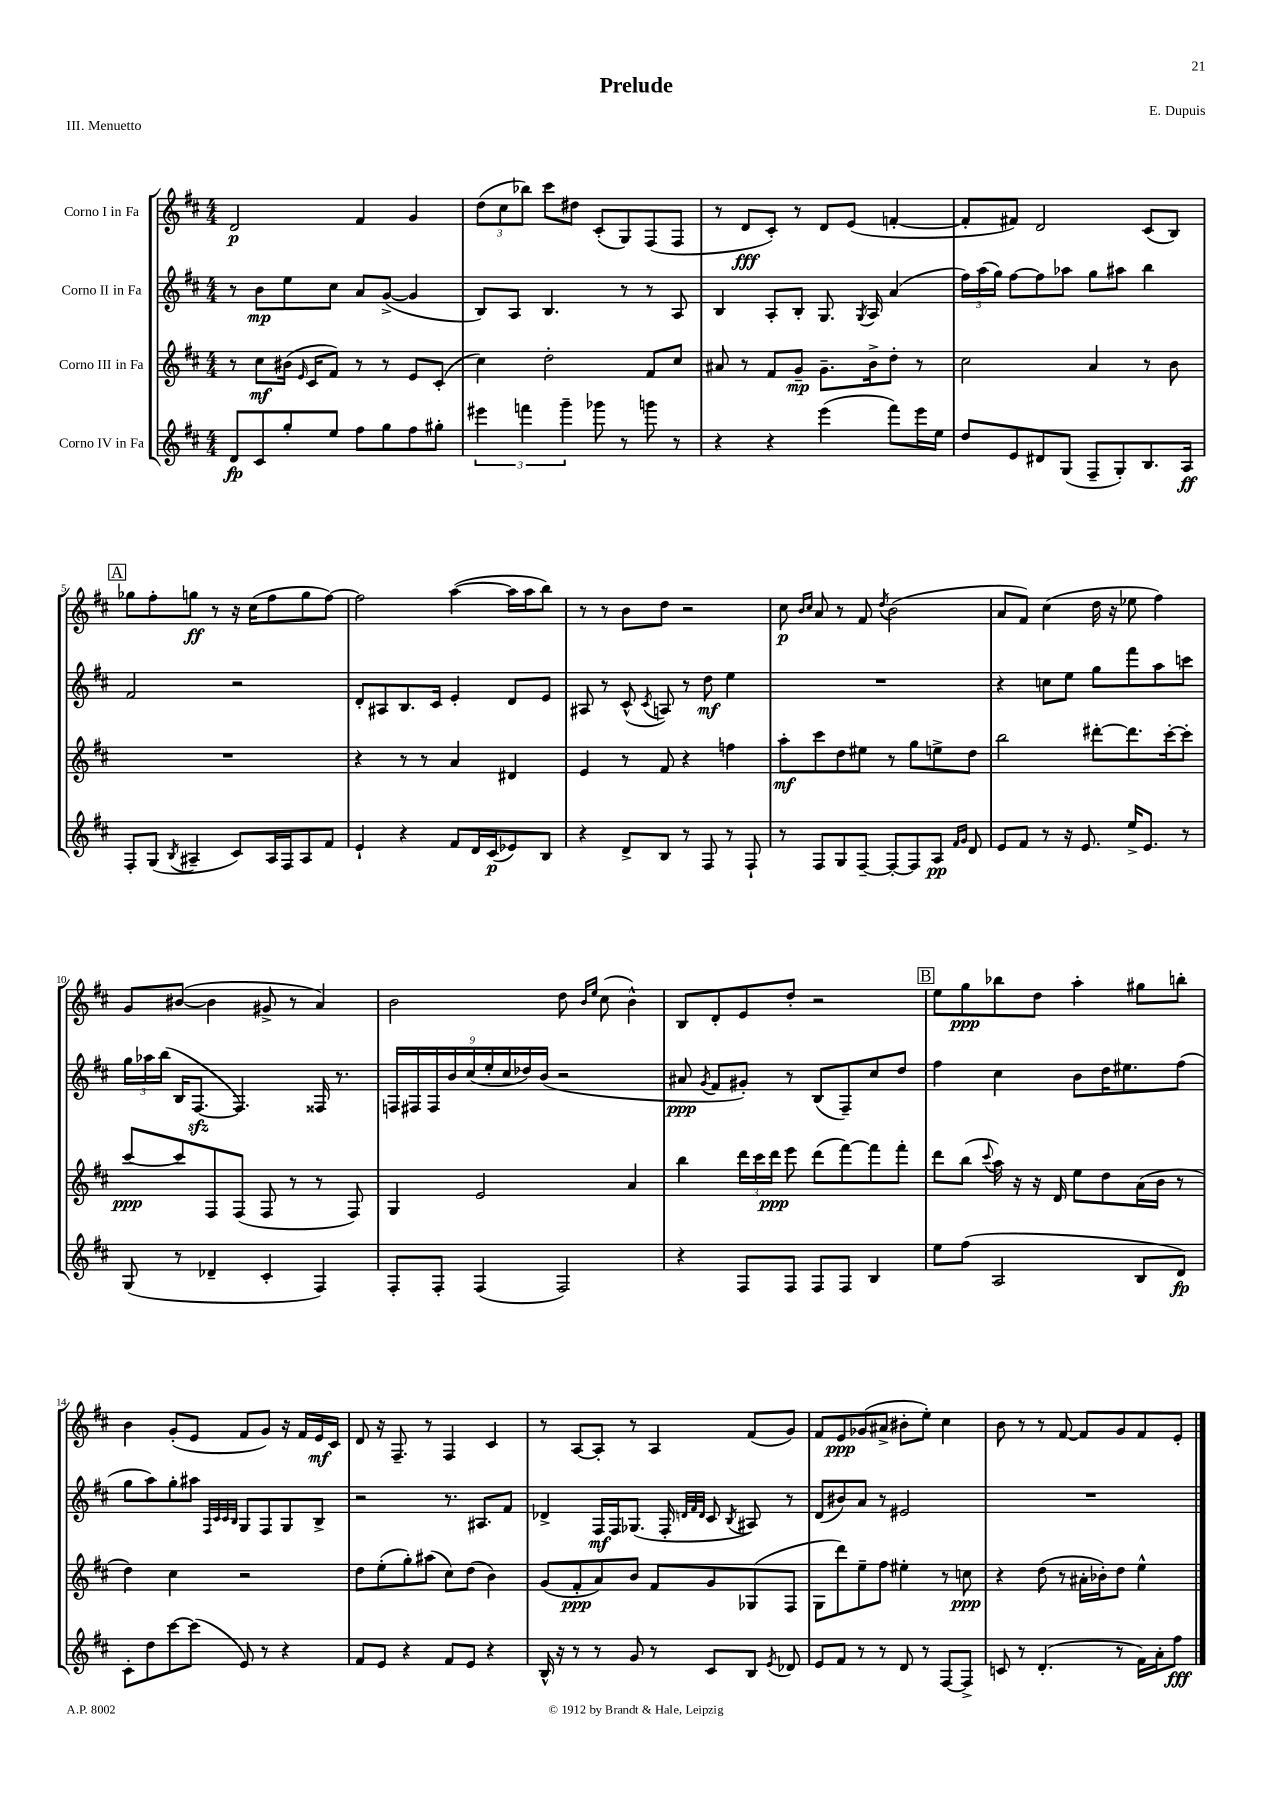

**kern	**dynam	**kern	**dynam	**kern	**dynam	**kern	**dynam
*part4	*part4	*part3	*part3	*part2	*part2	*part1	*part1
*staff4	*staff4	*staff3	*staff3	*staff2	*staff2	*staff1	*staff1
*I"Corno IV in Fa	*	*I"Corno III in Fa	*	*I"Corno II in Fa	*	*I"Corno I in Fa	*
*clefG2	*	*clefG2	*	*clefG2	*	*clefG2	*
*k[f#c#]	*	*k[f#c#]	*	*k[f#c#]	*	*k[f#c#]	*
*M4/4	*	*M4/4	*	*M4/4	*	*M4/4	*
=1	=1	=1	=1	=1	=1	=1	=1
8d/L	fp	8r	.	8r	.	2d/	p
8c#/	.	8cc#\L	mf	8b\L	mp	.	.
8gg'/	.	(16b#X\Jk	.	8ee\	.	.	.
.	.	16qqe/	.	.	.	.	.
.	.	16c#/KL	.	.	.	.	.
8ee/J	.	8f#/J)	.	8cc#\J	.	.	.
8ff#\L	.	8r	.	8a/L	.	4f#/	.
8gg\	.	8r	.	([8g^/J	.	.	.
8ff#\	.	8e/L	.	4g/]	.	4g/	.
8gg#X'\J	.	(8c#'/J	.	.	.	.	.
=2	=2	=2	=2	=2	=2	=2	=2
6eee#X\	.	4cc#\)	.	8B/L)	.	(12dd\L	.
.	.	.	.	.	.	12cc#\	.
.	.	.	.	8A/J	.	.	.
6fffn\	.	.	.	.	.	12bb-X\J)	.
.	.	2dd'\	.	4.B/	.	8ccc#\L	.
6ggg~\	.	.	.	.	.	.	.
.	.	.	.	.	.	8dd#X\J	.
8ggg-X\	.	.	.	.	.	(8c#'/L	.
8r	.	.	.	8r	.	8G/)	.
8gggn\	.	8f#/L	.	8r	.	(8F#/	.
8r	.	8cc#/J	.	8A/	.	8F#/J	.
=3	=3	=3	=3	=3	=3	=3	=3
4r	.	8a#X/	.	4B/	.	8r	.
.	.	8r	.	.	.	8d/L	fff
4r	.	8f#/L	.	8A'/L	.	8c#'/J)	.
.	.	8g~/J	mp	8B'/J	.	8r	.
(4eee\	.	8.g~\L	.	8.G/	.	8d/L	.
.	.	.	.	.	.	(8e/J	.
.	.	.	.	8qG/	.	.	.
.	.	16b^\k	.	16A/	.	.	.
8fff#\L)	.	8dd'\J	.	(4a/	.	[4fn'/	.
16eee\L	.	8r	.	.	.	.	.
16ee\JJ	.	.	.	.	.	.	.
=4	=4	=4	=4	=4	=4	=4	=4
8dd/L	.	2cc#\	.	24ff#\LL)	.	8f'/L]	.
.	.	.	.	(24aa\	.	.	.
.	.	.	.	24gg\JJ)	.	.	.
8e/	.	.	.	[8ff#\L	.	8f#X/J)	.
8d#X/	.	.	.	8ff#\]	.	2d/	.
(8G/J	.	.	.	8aa-X\J	.	.	.
8F#~/L	.	4a/	.	8gg\L	.	.	.
8G'/)	.	.	.	8aa#X\J	.	.	.
8.B/	.	8r	.	4bb\	.	(8c#/L	.
.	.	8b\	.	.	.	8B/J)	.
16A/Jk	ff	.	.	.	.	.	.
!!LO:LB:g=z
!!LO:REH:place=s1:t=A
=5	=5	=5	=5	=5	=5	=5	=5
8F#'/L	.	1r	.	2f#/	.	8gg-X\L	.
(8G/J	.	.	.	.	.	8ff#'\	.
8qB/	.	.	.	.	.	.	.
4A#X~/	.	.	.	.	.	8ggn\J	ff
.	.	.	.	.	.	8r	.
8c#/L)	.	.	.	2r	.	16r	.
.	.	.	.	.	.	(16cc#\KL	.
16A#/L	.	.	.	.	.	8ff#\	.
16F#/J	.	.	.	.	.	.	.
8A#/	.	.	.	.	.	8gg\	.
8f#/J	.	.	.	.	.	[8ff#\J)	.
=6	=6	=6	=6	=6	=6	=6	=6
4e`/	.	4r	.	8d'/L	.	2ff#\]	.
.	.	.	.	8A#X/	.	.	.
4r	.	8r	.	8.B/	.	.	.
.	.	8r	.	.	.	.	.
.	.	.	.	16c#/Jk	.	.	.
8f#/L	.	4a/	.	4e'/	.	([4aa\	.
16d/L	.	.	.	.	.	.	.
(16c#/J	p	.	.	.	.	.	.
8e-X/)	.	4d#X/	.	8d/L	.	16aa\LL]	.
.	.	.	.	.	.	16aa\J	.
8B/J	.	.	.	8e/J	.	8bb\J)	.
=7	=7	=7	=7	=7	=7	=7	=7
4r	.	4e/	.	8A#X/	.	8r	.
.	.	.	.	8r	.	8r	.
8d^/L	.	8r	.	(8c#^^/	.	8b\L	.
.	.	.	.	8qc#/	.	.	.
8B/J	.	8f#/	.	8An/)	.	8dd\J	.
8r	.	4r	.	8r	.	2r	.
8F#/	.	.	.	8dd\	mf	.	.
8r	.	4ffn\	.	4ee\	.	.	.
8F#`/	.	.	.	.	.	.	.
=8	=8	=8	=8	=8	=8	=8	=8
8r	.	8aa'\L	mf	1r	.	8cc#\	p
.	.	.	.	.	.	16qqb/LL	.
.	.	.	.	.	.	16qqcc#/JJ	.
8F#/L	.	8ccc#\	.	.	.	8a/	.
8G/	.	8dd\	.	.	.	8r	.
[8F#~/J	.	8ee#X\J	.	.	.	8f#/	.
.	.	.	.	.	.	8qdd/	.
8F#'/L_	.	8r	.	.	.	(2b\	.
8F#/]	.	8gg\L	.	.	.	.	.
8A/J	pp	8een^\	.	.	.	.	.
16qqf#/LL	.	.	.	.	.	.	.
16qqg/JJ	.	.	.	.	.	.	.
8d/	.	8dd\J	.	.	.	.	.
=9	=9	=9	=9	=9	=9	=9	=9
8e/L	.	2bb\	.	4r	.	8a/L	.
8f#/J	.	.	.	.	.	8f#/J)	.
8r	.	.	.	8ccn\L	.	(4cc#\	.
16r	.	.	.	8ee\J	.	.	.
8.e/	.	.	.	.	.	.	.
.	.	[8ddd#X'\L	.	8gg\L	.	16dd\	.
.	.	.	.	.	.	16r	.
16ee^/KL	.	8.ddd#\]	.	8fff#\	.	8ee-X\	.
8.e/J	.	.	.	.	.	.	.
.	.	.	.	8aa\	.	4ff#\)	.
.	.	[16ccc#'\k	.	.	.	.	.
8r	.	8ccc#'\J]	.	8cccn\J	.	.	.
!!LO:LB:g=z
=10	=10	=10	=10	=10	=10	=10	=10
(8G/	.	[8ccc#/L	ppp	24gg\LL	.	8g/L	.
.	.	.	.	24aa-X\	.	.	.
.	.	.	.	(24bb\JJ	.	.	.
8r	.	8ccc#/]	.	16B/KL	.	([8b#X/J	.
.	.	.	.	[8.F#zz/J	.	.	.
4d-X~/	.	8F#/	.	.	.	4b#\]	.
.	.	(8F#/J	.	4.F#/])	.	.	.
4c#'/	.	8F#/	.	.	.	8g#X^/	.
.	.	8r	.	.	.	8r	.
4F#/)	.	8r	.	16F##X/	.	4a/)	.
.	.	.	.	8.r	.	.	.
.	.	8F#/)	.	.	.	.	.
=11	=11	=11	=11	=11	=11	=11	=11
8F#'/L	.	4G/	.	18Fn/LL	.	2b\	.
.	.	.	.	18F#X/	.	.	.
.	.	.	.	18F#/	.	.	.
8F#'/J	.	.	.	.	.	.	.
.	.	.	.	18b/	.	.	.
.	.	.	.	(18cc#/	.	.	.
(4F#/	.	2e/	.	.	.	.	.
.	.	.	.	18ee'/	.	.	.
.	.	.	.	18cc#/	.	.	.
.	.	.	.	18dd-X/)	.	.	.
.	.	.	.	(18b/JJ	.	.	.
2F#/)	.	.	.	2r	.	8dd\	.
.	.	.	.	.	.	16qqb/LL	.
.	.	.	.	.	.	16qqee/JJ	.
.	.	.	.	.	.	(8cc#\	.
.	.	4a/	.	.	.	4b^^\)	.
=12	=12	=12	=12	=12	=12	=12	=12
4r	.	4bb\	.	8a#X/	ppp	8B/L	.
.	.	.	.	8qg/	.	.	.
.	.	.	.	8f#/L	.	8d'/	.
8F#/L	.	24ddd\LL	.	8g#X'/J)	.	8e/	.
.	.	24ccc#\	.	.	.	.	.
.	.	24ddd\JJ	ppp	.	.	.	.
8F#/J	.	8eee\	.	8r	.	8dd'/J	.
8F#/L	.	(8ddd\L	.	(8B/L	.	2r	.
8F#/J	.	[8fff#\)	.	8F#~/)	.	.	.
4B/	.	8fff#\]	.	8cc#/	.	.	.
.	.	8fff#'\J	.	8dd/J	.	.	.
!!LO:REH:place=s1:t=B
=13	=13	=13	=13	=13	=13	=13	=13
8ee\L	.	8ddd\L	.	4ff#\	.	8ee\L	.
(8ff#\J	.	(8bb\J	.	.	.	8gg\	ppp
.	.	8qqccc#/	.	.	.	.	.
2A/	.	16aa\)	.	4cc#\	.	8bb-X\	.
.	.	16r	.	.	.	.	.
.	.	16r	.	.	.	8dd\J	.
.	.	16d/	.	.	.	.	.
.	.	8ee\L	.	8b\L	.	4aa'\	.
.	.	8dd\	.	16dd\K	.	.	.
.	.	.	.	8.ee#X\	.	.	.
8B/L	.	(16a\L	.	.	.	8gg#X\L	.
.	.	16b\JJ	.	.	.	.	.
8d/J)	fp	8r	.	(8ff#\J	.	8bbn'\J	.
!!LO:LB:g=z
=14	=14	=14	=14	=14	=14	=14	=14
8c#'\L	.	4dd\)	.	8gg\L	.	4b\	.
8dd\	.	.	.	8aa\)	.	.	.
[8ccc#\	.	4cc#\	.	8gg'\	.	(8g'/L	.
(8ccc#\J]	.	.	.	8aa#X\J	.	8e/J	.
.	.	.	.	32qqF#/LLL	.	.	.
.	.	.	.	32qqc#/	.	.	.
.	.	.	.	32qqc#/	.	.	.
.	.	.	.	32qqB/JJJ	.	.	.
8e/)	.	2r	.	8G/L	.	8f#/L	.
8r	.	.	.	8F#/	.	8g/J)	.
4r	.	.	.	8G/	.	16r	.
.	.	.	.	.	.	16f#/LL	.
.	.	.	.	8B^/J	.	16e/	mf
.	.	.	.	.	.	16c#/JJ	.
=15	=15	=15	=15	=15	=15	=15	=15
8f#/L	.	8dd\L	.	2r	.	8d/	.
8e/J	.	(8ee'\	.	.	.	16r	.
.	.	.	.	.	.	8.F#~/	.
4r	.	8gg'\)	.	.	.	.	.
.	.	(8aa#X\J	.	.	.	8r	.
8f#/L	.	8cc#\L)	.	8.r	.	4F#/	.
8e/J	.	(8dd\J	.	.	.	.	.
.	.	.	.	8.A#X/L	.	.	.
4r	.	4b\)	.	.	.	4c#/	.
.	.	.	.	8f#/J	.	.	.
=16	=16	=16	=16	=16	=16	=16	=16
16B^^/	.	(8g/L	.	4d-X^/	.	8r	.
16r	.	.	.	.	.	.	.
8r	.	8f#'/	ppp	.	.	[8A/L	.
8r	.	8a/)	.	16F#/LL	mf	8A'/J]	.
.	.	.	.	16F#/J	.	.	.
8g/	.	8b/J	.	(8.G-X/J	.	8r	.
8r	.	8f#/L	.	.	.	4A/	.
.	.	.	.	16F#'/	.	.	.
.	.	.	.	32qqdn/LLL	.	.	.
.	.	.	.	32qqf#/	.	.	.
.	.	.	.	32qqd/JJJ	.	.	.
8c#/L	.	8g/	.	8c#/	.	.	.
.	.	.	.	8qB/	.	.	.
8B/J	.	(8G-X/	.	8A#X/)	.	(8f#/L	.
8qe/	.	.	.	.	.	.	.
8d-X/	.	8F#/J	.	8r	.	8g/J)	.
=17	=17	=17	=17	=17	=17	=17	=17
8e/L	.	8G\L	.	(8d/L	.	8f#/L	.
8f#/J	.	8ddd\)	.	8b#X/)	.	8e/	ppp
8r	.	8ee~\	.	8a/J	.	(8g-X/	.
8r	.	8ff#\J	.	8r	.	8a#X^/J	.
8d/	.	4ee#X'\	.	2e#X/	.	8b#X'\L	.
8r	.	.	.	.	.	8ee'\J)	.
[8F#/L	.	8r	.	.	.	4cc#\	.
8F#^/J]	.	8ccn\	ppp	.	.	.	.
=18	=18	=18	=18	=18	=18	=18	=18
8cn/	.	4r	.	1r	.	8b\	.
8r	.	.	.	.	.	8r	.
(4.d'/	.	(8dd\	.	.	.	8r	.
.	.	8r	.	.	.	[8f#/	.
.	.	16a#X'\LL	.	.	.	8f#/L]	.
.	.	16b-X'\J)	.	.	.	.	.
8r	.	8dd\J	.	.	.	8g/	.
16f#\LL)	.	4ee^^\	.	.	.	8f#/	.
16a'\J	.	.	.	.	.	.	.
8ff#\J	fff	.	.	.	.	8e'/J	.
==	==	==	==	==	==	==	==
*-	*-	*-	*-	*-	*-	*-	*-
